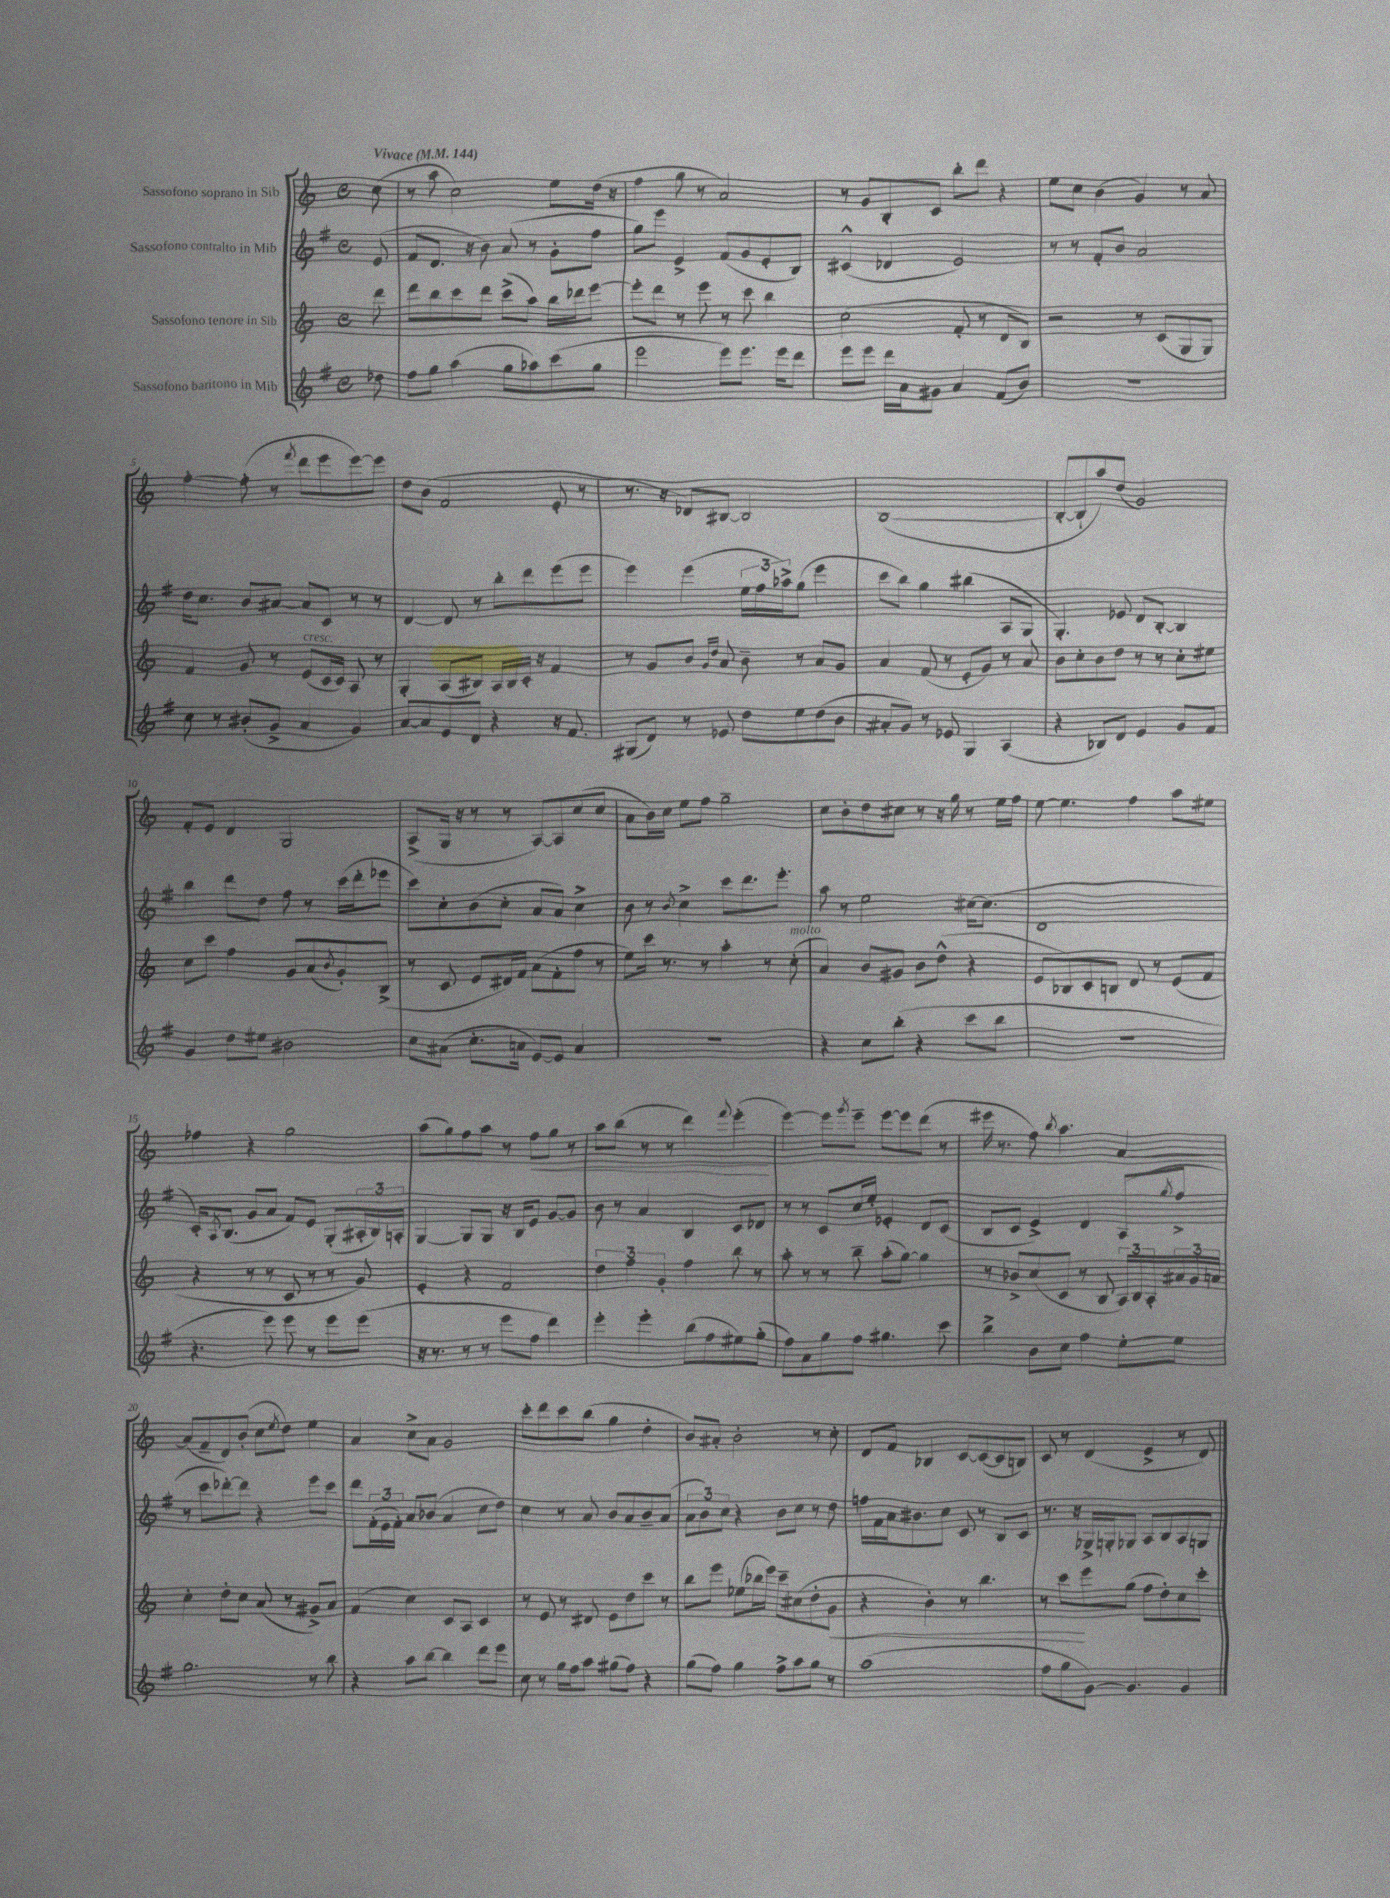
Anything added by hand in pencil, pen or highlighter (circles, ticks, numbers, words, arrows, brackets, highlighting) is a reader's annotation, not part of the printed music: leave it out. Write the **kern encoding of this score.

**kern	**kern	**dynam	**kern	**kern	**dynam
*part4	*part3	*part3	*part2	*part1	*part1
*staff4	*staff3	*staff3	*staff2	*staff1	*staff1
*I"Sassofono baritono in Mib	*I"Sassofono tenore in Sib	*	*I"Sassofono contralto in Mib	*I"Sassofono soprano in Sib	*
*clefG2	*clefG2	*	*clefG2	*clefG2	*
*k[f#]	*k[]	*	*k[f#]	*k[]	*
*M4/4	*M4/4	*	*M4/4	*M4/4	*
*met(c)	*met(c)	*	*met(c)	*met(c)	*
*MM144	*MM144	*	*MM144	*MM144	*
=	=	=	=	=	=
!	!	!	!	!LO:TX:a:B:t=Vivace	!
8dd-X\	8ddd\	.	(8e/	(8cc\	.
=1	=1	=1	=1	=1	=1
8ff#\L	8ddd\L	.	8f#/L	8r	.
8gg\J	8bb\	.	8.d/J	8aa\	.
(4aa\	8ccc\	.	.	2cc\)	.
.	.	.	16r	.	.
.	8ddd\J	.	8b\)	.	.
8gg\L	(8ccc^\L	.	(8a/	.	.
8aa-X\)	8aa\J)	.	8r	.	.
(8ccc\	16bb\LL	.	8g'\L	8ee\L	.
.	16ddd-X\J	.	.	.	.
8gg\J	[8eee\J	.	8ff#\J	(16dd\Jk	.
.	.	.	.	16r	.
=2	=2	=2	=2	=2	=2
2eee\	8eee'\L]	.	8gg\L)	4ff\	.
.	8ddd\J	.	8eee\J	.	.
.	8r	.	4e^/	8gg\	.
.	8eee\	.	.	8r	.
8eee\L)	8r	.	(8f#/L	2a/)	.
8.eee\J	8ccc\	.	8g/	.	.
.	4bb\	.	8e'/	.	.
16eee\KL	.	.	.	.	.
8ddd\J	.	.	8B/J)	.	.
=3	=3	=3	=3	=3	=3
8eee\L	(2cc\	.	(4c#X^^/	8r	.
8eee\J	.	.	.	8g/L	.
16ddd\LL	.	.	4d-X/	8B'/	.
16a\J	.	.	.	.	.
8g#X\J	.	.	.	8c/J	.
4a/	8f'/	.	2e/)	8bb'\L	.
.	8r	.	.	8ddd\J	.
(8f#/L	8d/L	.	.	4r	.
8b/J)	8B/J)	.	.	.	.
=4	=4	=4	=4	=4	=4
1r	2r	.	8r	8ee\L	.
.	.	.	8r	8cc\J	.
.	.	.	8f#'/L	(4b\	.
.	.	.	8b/J	.	.
.	8r	.	2a/	4g/)	.
.	(8c/L	.	.	.	.
.	8G/	.	.	8r	.
.	8G/J)	.	.	8a/	.
!!LO:LB:g=z
=5	=5	=5	=5	=5	=5
8cc\	4f/	.	16dd\KL	[4ff'\	.
.	.	.	8.cc\J	.	.
8r	.	.	.	.	.
(8b#X'/L	8g/	.	8b/L	(8ff'\]	.
8g^/J	8r	.	[8a#X/J	8r	.
.	.	.	.	8qfff/	.
!	!LO:TX:a:i:t=cresc.	!	!	!	!
4a/	(8e/L	.	8a#/L]	8ddd\L	.
.	16c/L	.	8c/J	8eee\	.
.	16c/JJ)	.	.	.	.
4g/)	8A/	.	8r	[8eee\)	.
.	8r	.	8r	8eee\J]	.
=6	=6	=6	=6	=6	=6
[8a/L	4G'/	.	[4d/	8dd\L	.
8a/]	.	.	.	(8b\J	.
8e/	(8A/L	.	8d/]	2f/	.
8d/J	8B#X/J)	.	8r	.	.
4r	16A/LL	.	8bb'\L	.	.
.	16B#/	.	.	.	.
.	16c'/JJ	.	8ddd\	.	.
.	16r	.	.	.	.
16r	4f/	.	(8eee\	8e'/	.
8.f#/	.	.	.	.	.
.	.	.	8eee\J	8r	.
=7	=7	=7	=7	=7	=7
(8G#X/L	8r	.	4eee\)	8.r	.
8d/J)	8g/L	.	.	.	.
.	.	.	.	16r	.
8r	8b/J	.	(4eee\	8d-X/L)	.
.	16qqg/LL	.	.	.	.
.	16qqdd/JJ	.	.	.	.
8e-X/	8a/	.	.	[8B#X/J	.
8dd\L	8b~\	.	24ee\LL	2B#/]	.
.	.	.	24ff#\	.	.
.	.	.	24aa-X^\J)	.	.
8ee\	8r	.	(8gg\J	.	.
(8dd\	8a/L	.	4eee\	.	.
8b\J	8g/J	.	.	.	.
=8	=8	=8	=8	=8	=8
8a#X'/L	4a/	.	8ccc\L	([1B	.
8g/J)	.	.	8bb\J)	.	.
8r	(8f/	.	4gg\	.	.
8e-X/	8r	.	.	.	.
4G/	8e'/L	.	(4bb#X\	.	.
.	8g/J)	.	.	.	.
(4A/	8r	.	8A/L	.	.
.	8a/	.	8G/J	.	.
=9	=9	=9	=9	=9	=9
4r	8b\L	.	4.G'/)	8B'/L_	.
.	8cc'\	.	.	8B`/]	.
8B-X/L)	8b\	.	.	8aa/)	.
8d/J	8dd\J	.	8e-X/	(8dd/J	.
4e/	8r	.	8d/L	2g/)	.
.	8r	.	[8B'/J	.	.
8g/L	8cc'\L	.	4B/]	.	.
8f#/J	8ee#X\J	.	.	.	.
!!LO:LB:g=z
=10	=10	=10	=10	=10	=10
4g/	8cc\L	.	4bb\	8f'/L	.
.	8ccc\J	.	.	8e/J	.
8dd\L	4ff\	.	8ddd\L	4d/	.
8ee#X\J	.	.	8dd\J	.	.
2b#X\	8g/L	.	8ff#\	2G/	.
.	(8a/	.	8r	.	.
.	8qb/	.	.	.	.
.	8g'/)	.	(16ccc\LL	.	.
.	.	.	16ddd'\J	.	.
.	(8B^/J	.	8eee-X\J	.	.
=11	=11	=11	=11	=11	=11
8cc\L	8r	.	8ccc\L)	(8A^/L	.
(8a#X\J	8c/	.	8cc'\	16G/Jk	.
.	.	.	.	16r	.
8.cc'\L	8e/L	.	(8b\	8r	.
.	16d#X/L)	.	8cc'\J	8r	.
16an\Jk	16f/JJ	.	.	.	.
[8e/L)	(8a\L	.	8a/L	[8A/L)	.
8e/J]	8f'\	.	8a/J)	8A/]	.
4a/	8ff\J	.	4cc^\	(8cc/	.
.	8r	.	.	8cc/J	.
=12	=12	=12	=12	=12	=12
1r	8ee\L)	.	8b\	8a\L	.
.	16ccc\Jk	.	8r	16b\L)	.
.	8.r	.	.	16cc\JJ	.
.	.	.	8qb/	.	.
.	.	.	4cc^\	8ee\L	.
.	8r	.	.	8ff\J	.
.	4aa'\	.	8ccc\L	2gg~\	.
.	.	.	8.ddd\	.	.
.	8r	.	.	.	.
.	.	.	8.eee'\J	.	.
!	!LO:TX:a:i:t=molto	!	!	!	!
.	(8cc'\	.	.	.	.
=13	=13	=13	=13	=13	=13
4r	4a/)	.	8aa\	8cc\L	.
.	.	.	8r	8b'\	.
8cc\L	8b/L	.	2ee\	8dd\	.
(8bb'\J	8g#X/J	.	.	8cc#X\J	.
4r	8b\L	.	.	8r	.
.	(8dd^^\J	.	.	16r	.
.	.	.	.	16gg\	.
8ccc\L	4r	.	[16cc#X\KL	8r	.
.	.	.	(8.cc#\J]	.	.
8bb\J	.	.	.	16ee\LL	.
.	.	.	.	16ff\JJ	.
=14	=14	=14	=14	=14	=14
1r	8e/L	.	1d	[8ee\	.
.	8B-X/)	.	.	4.ee\]	.
.	8c/	.	.	.	.
.	8Bn/J	.	.	.	.
.	8d/	.	.	4ff\	.
.	8r	.	.	.	.
.	(8e/L	.	.	8aa\L	.
.	8f/J	.	.	8ee#X\J	.
!!LO:LB:g=z
=15	=15	=15	=15	=15	=15
4.r	4r	.	16c'/KL)	4ff-X\	.
.	.	.	8qA/	.	.
.	.	.	(8.B/J	.	.
.	8r	.	8g/L	4r	.
8eee\)	8r	.	8a/J	.	.
8eee\	8c/	.	8f#/L)	2gg\	.
8r	8r	.	8e/J	.	.
8eee\L	8r	.	(8G'/L	.	.
(8eee\J	8g/)	.	24A#X'/L	.	.
.	.	.	24B/)	.	.
.	.	.	24An'/JJ	.	.
=16	=16	=16	=16	=16	=16
16r	4e'/	.	[4G/	(8aa\L	.
8.r	.	.	.	.	.
.	.	.	.	8gg\)	.
8r	4r	.	8G/L]	8ff\	.
8r	.	.	8G/J	8aa\J	.
8eee\L	2f/	.	16r	8r	.
.	.	.	16B/KL	.	.
!	!	!	!	!	!LO:HP:b
8ff#\J	.	.	8e/J	8ff\L	<
4ddd\)	.	.	[8g/L	8gg\J	.
.	.	.	8g/J]	8r	.
=17	=17	=17	=17	=17	=17
4eee'\	6dd\	.	8b\	8aa\L	.
.	.	.	8r	(8bb\J	.
.	6ff\	.	.	.	.
4eee'\	.	.	4a/	8r	.
.	6g'/	.	.	.	.
.	.	.	.	8r	.
(8bb\L	4ff\	.	4B/	4ddd\)	.
8ff#\	.	.	.	.	.
.	.	.	.	8qqfff/	.
8ee#X\)	8bb\	.	8c/L	(4eee'\	.
(8gg'\J	8r	.	8d-X/J	.	.
.	.	.	.	.	[
=18	=18	=18	=18	=18	=18
8ff#\L)	8aa'\	.	8r	[4eee\)	.
8a\	8r	.	8r	.	.
8gg\	8r	.	8c/L	8eee\L]	.
.	.	.	.	8qggg/	.
8ff#\J	8bb~\	.	16cc/L	8eee~\J	.
.	.	.	16ee'/JJ	.	.
4.gg#X\	(8aa'\L	.	4e-X'/	[8eee\L	.
.	[8gg\J)	.	.	8eee\]	.
.	4gg\]	.	8d/L	(8ddd\J	.
8ccc\	.	.	(8c/J	8r	.
=19	=19	=19	=19	=19	=19
4bb^\	8r	.	8B/L	16eee#X\	.
.	.	.	.	8.r	.
.	8b-X^/L	.	8c/J	.	.
8b\L	(8cc/	.	4e^/)	8ff\)	.
.	.	.	.	8qbb/	.
8cc\J	8c/J	.	.	4.aa\	.
4ff#\	8r	.	4d/	.	.
.	8B/	.	.	.	.
[8ee'\L	24A/LL)	.	(8A/L	[4a/	.
.	24B/	.	.	.	.
.	24A'/	.	.	.	.
.	.	.	8qgg/	.	.
8ee\J]	24a#X/	.	8ff#^/J	.	.
.	24g/	.	.	.	.
.	24an/JJ	.	.	.	.
!!LO:LB:g=z
=20	=20	=20	=20	=20	=20
2.gg\	4cc'\	.	8r	(8a/L]	.
.	.	.	8ccc\L	8f~/	.
.	8dd'\L	.	[8ddd-X'\)	8d/)	.
.	8cc\J	.	8ddd-\J]	(8b'/J	.
.	(8a/	.	4r	8cc\L	.
.	.	.	.	8qee/	.
.	8r	.	.	8dd\J)	.
8r	8g#X^/L)	.	8eee\L	4ee\	.
8bb\	8a/J	.	8ccc\J	.	.
=21	=21	=21	=21	=21	=21
4r	(4f/	.	8ddd\L	4a/	.
.	.	.	(24f#'\L	.	.
.	.	.	24e\	.	.
.	.	.	24f#'\JJ)	.	.
8aa\L	4cc\)	.	8a/L	8cc^\L	.
[8bb\J	.	.	(8b-X/J	8a\J	.
4bb\]	8c/L	.	4a/	2g/	.
.	8A/J	.	.	.	.
8ddd\L	4c/	.	8cc\L	.	.
8eee\J	.	.	8dd\J)	.	.
=22	=22	=22	=22	=22	=22
8cc\	8r	.	4cc\	8ccc'\L	.
8r	8e/	.	.	8ddd\	.
16gg\LL	8r	.	8r	8ccc\	.
16ff#\J	.	.	.	.	.
8aa\J	8d#X/	.	8a/	(8bb\J	.
(8gg#X\L	8e\L	.	8b/L	4gg\	.
8ff#\J)	8dd\	.	8a/	.	.
4r	8ccc\J	.	8b~/	4dd'\	.
.	8r	.	(8a/J	.	.
=23	=23	=23	=23	=23	=23
(8gg\L	8bb\L	.	12a\L	8b/L)	.
.	.	.	12b\)	.	.
8ff#\J)	8eee\J	.	.	8a#X'/J	.
.	.	.	12cc\J	.	.
4gg\	(8ee-X\L	.	4r	2b'\	.
.	16bb-X\L	.	.	.	.
.	16eee\JJ)	.	.	.	.
8ff#^\L	8ccc~\L	.	8b\L	.	.
8aa\	(8cc#X\	.	8cc\J	.	.
8gg\J	8dd'\	.	8r	8r	.
!	!	!LO:HP:b	!	!	!
8r	8g\J	<	8dd\	8cc'\	.
=24	=24	=24	=24	=24	=24
(1aa	4r	.	16ffn\LL	8d/L	.
.	.	.	16f#\	.	.
.	.	.	16a\J	8f/J	.
.	.	.	8.b#X\	.	.
.	4b'\)	.	.	4B-X/	.
.	.	.	8cc\J	.	.
.	8r	.	8c/	[8c/L	.
.	4.bb\	.	8r	(8c/_	.
.	.	.	8B/L	8c/]	.
.	.	.	8c/J	8Bn/J)	.
=25	=25	=25	=25	=25	=25
8ff#\L	8r	.	8.r	8c/	.
8gg\	8ccc\L	.	.	8r	.
.	.	.	16r	.	.
[8g\J)	8eee\	[	16G-X^/LL	(4d/	.
.	.	.	16Gn'/J	.	.
4.g/]	(8gg\J	.	8G-X/J	.	.
.	8ff\L	.	8A/L	4e^/	.
.	8dd'\)	.	8B/	.	.
4g/	8cc\	.	8A/	8r	.
.	8ccc'\J	.	8Gn/J	8d/)	.
==	==	==	==	==	==
*-	*-	*-	*-	*-	*-
